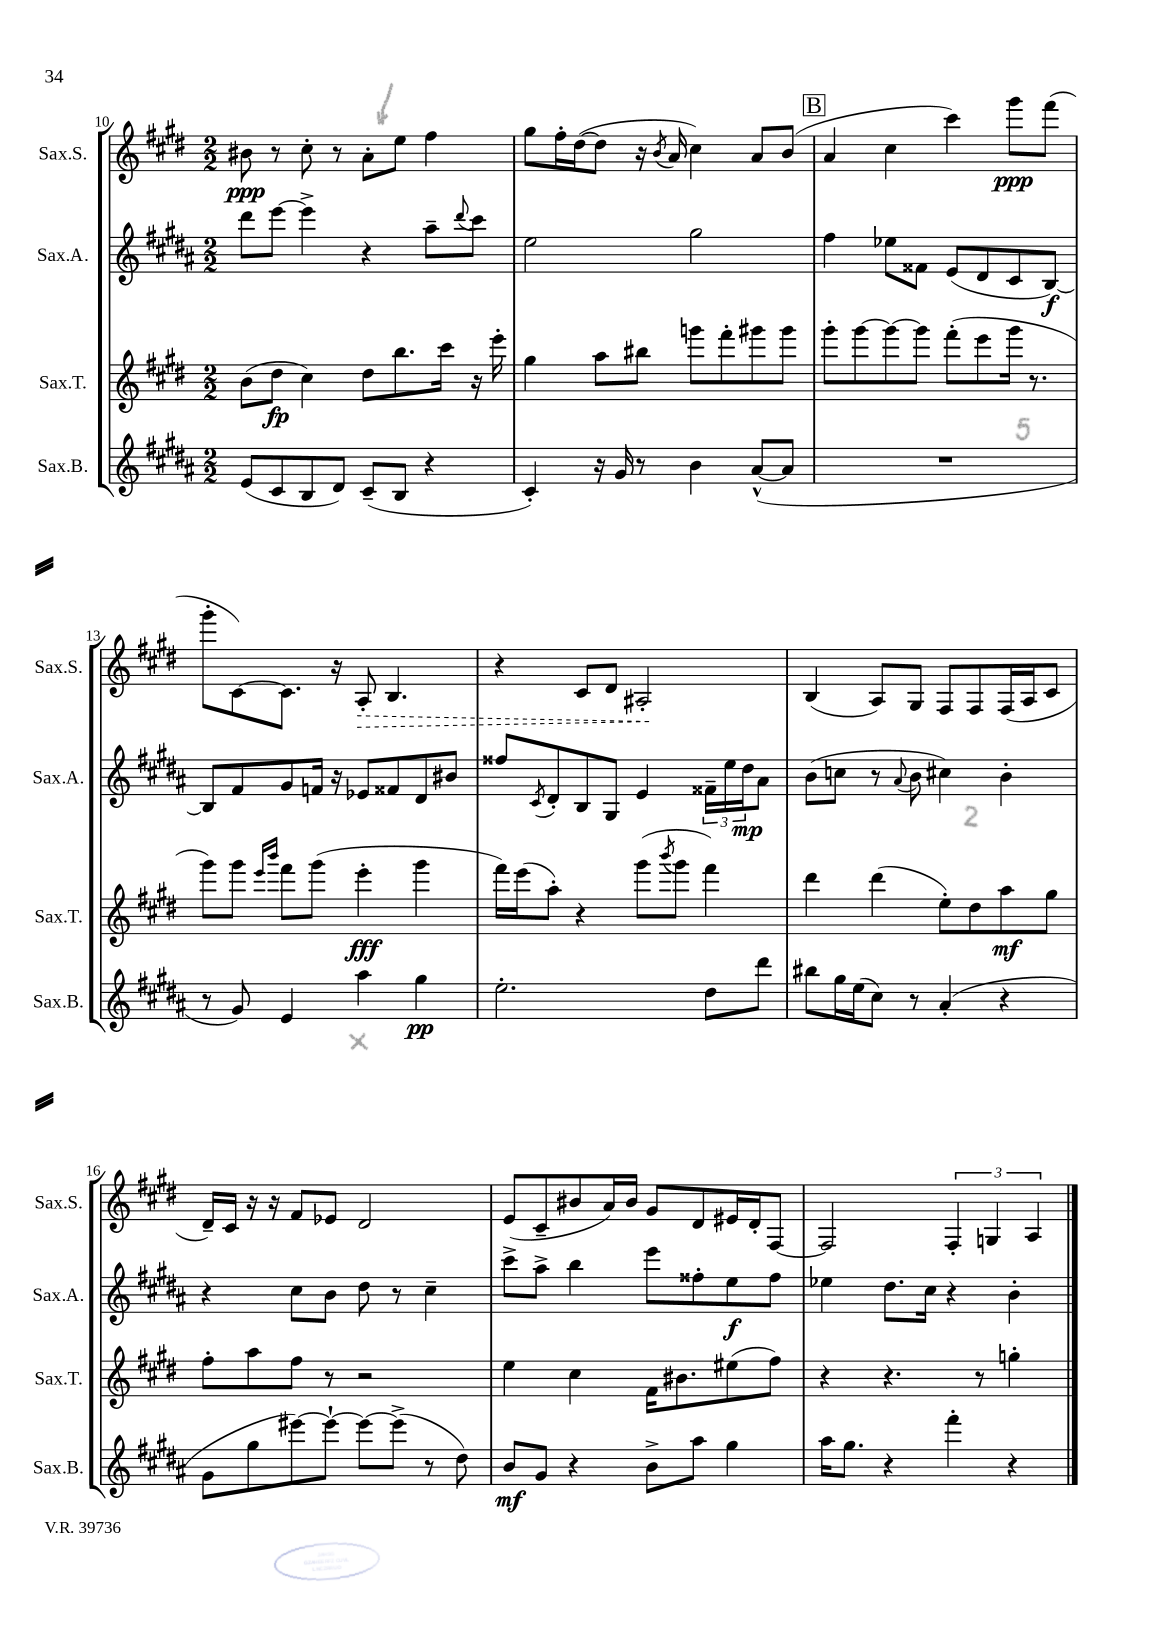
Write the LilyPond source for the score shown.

<<
\new StaffGroup <<
\new Staff = "s0" \with { instrumentName = "Sax.S." shortInstrumentName = "Sax.S." } {
    \clef treble \key e \major \numericTimeSignature \time 2/2
    bis'8\ppp r8 cis''8-. r8 a'8-. e''8 fis''4 |
    gis''8 fis''16-. dis''16~( dis''8 r16 \acciaccatura { b'8 } a'16 cis''4) a'8 b'8( |
    \mark \markup { \box "B" } a'4 cis''4 cis'''4) gis'''8\ppp fis'''8( |
    gis'''8-. cis'8~) cis'8. r16 \once \override Hairpin.style = #'dashed-line a8-.\> b4. |
    r4 cis'8 dis'8 ais2-.\! |
    b4( a8) gis8 fis8 fis8 fis16( a16 cis'8 |
    dis'16--) cis'16 r16 r16 fis'8 ees'8 dis'2 |
    e'8( cis'8-- bis'8 a'16) bis'16 gis'8 dis'8 eis'16 dis'16-. fis8~ |
    fis2 \tuplet 3/2 { fis4-. g4 a4 } \bar "|." |
}
\new Staff = "s1" \with { instrumentName = "Sax.A." shortInstrumentName = "Sax.A." } {
    \clef treble \key b \major \numericTimeSignature \time 2/2
    dis'''8 e'''8~ e'''4-> r4 ais''8-- \appoggiatura { dis'''8 } cis'''8 |
    e''2 gis''2 |
    \mark \markup { \box "B" } fis''4 ees''8 fisis'8 e'8( dis'8 cis'8 b8~\f) |
    b8 fis'8 gis'8 f'16 r16 ees'8 fisis'8 dis'8 bis'8 |
    fisis''8 \acciaccatura { cis'8 } dis'8-. b8 gis8 e'4 \tuplet 3/2 { fisis'16-- e''16 dis''16\mp } ais'8 |
    b'8( c''8 r8 \appoggiatura { ais'8 } b'8 cis''4) b'4-. |
    r4 cis''8 b'8 dis''8 r8 cis''4-- |
    cis'''8-> ais''8-> b''4 e'''8 fisis''8-. e''8\f fisis''8 |
    ees''4 dis''8. cis''16 r4 b'4-. \bar "|." |
}
\new Staff = "s2" \with { instrumentName = "Sax.T." shortInstrumentName = "Sax.T." } {
    \clef treble \key e \major \numericTimeSignature \time 2/2
    b'8( dis''8\fp cis''4) dis''8 b''8. cis'''16 r16 e'''16-. |
    gis''4 a''8 bis''8 g'''8 fis'''8-. gis'''8 gis'''8 |
    \mark \markup { \box "B" } gis'''8-. gis'''8~ gis'''8~ gis'''8 fis'''8-.( e'''8 gis'''16 r8. |
    gis'''8) gis'''8 \grace { e'''16 b'''16 } fis'''8 gis'''8( e'''4-.\fff gis'''4 |
    fis'''16) e'''16( a''8-.) r4 gis'''8( \acciaccatura { b'''8 } gis'''8 fis'''4) |
    dis'''4 dis'''4( e''8-.) dis''8 a''8\mf gis''8 |
    fis''8-. a''8 fis''8 r8 r2 |
    e''4 cis''4 fis'16 bis'8. eis''8( fis''8) |
    r4 r4. r8 g''4-. \bar "|." |
}
\new Staff = "s3" \with { instrumentName = "Sax.B." shortInstrumentName = "Sax.B." } {
    \clef treble \key b \major \numericTimeSignature \time 2/2
    e'8( cis'8 b8 dis'8) cis'8--( b8 r4 |
    cis'4-.) r16 gis'16 r8 b'4 ais'8~-^( ais'8 |
    \mark \markup { \box "B" } R1 |
    r8 gis'8) e'4 ais''4 gis''4\pp |
    e''2.-. dis''8 dis'''8 |
    bis''8 gis''16 e''16( cis''8) r8 ais'4-.( r4 |
    gis'8 gis''8 eis'''8~) eis'''8~-! eis'''8~ eis'''8->( r8 dis''8) |
    b'8\mf gis'8 r4 b'8-> ais''8 gis''4 |
    ais''16 gis''8. r4 fis'''4-. r4 \bar "|." |
}
>>
>>
\layout { \context { \Score currentBarNumber = #10 } }
